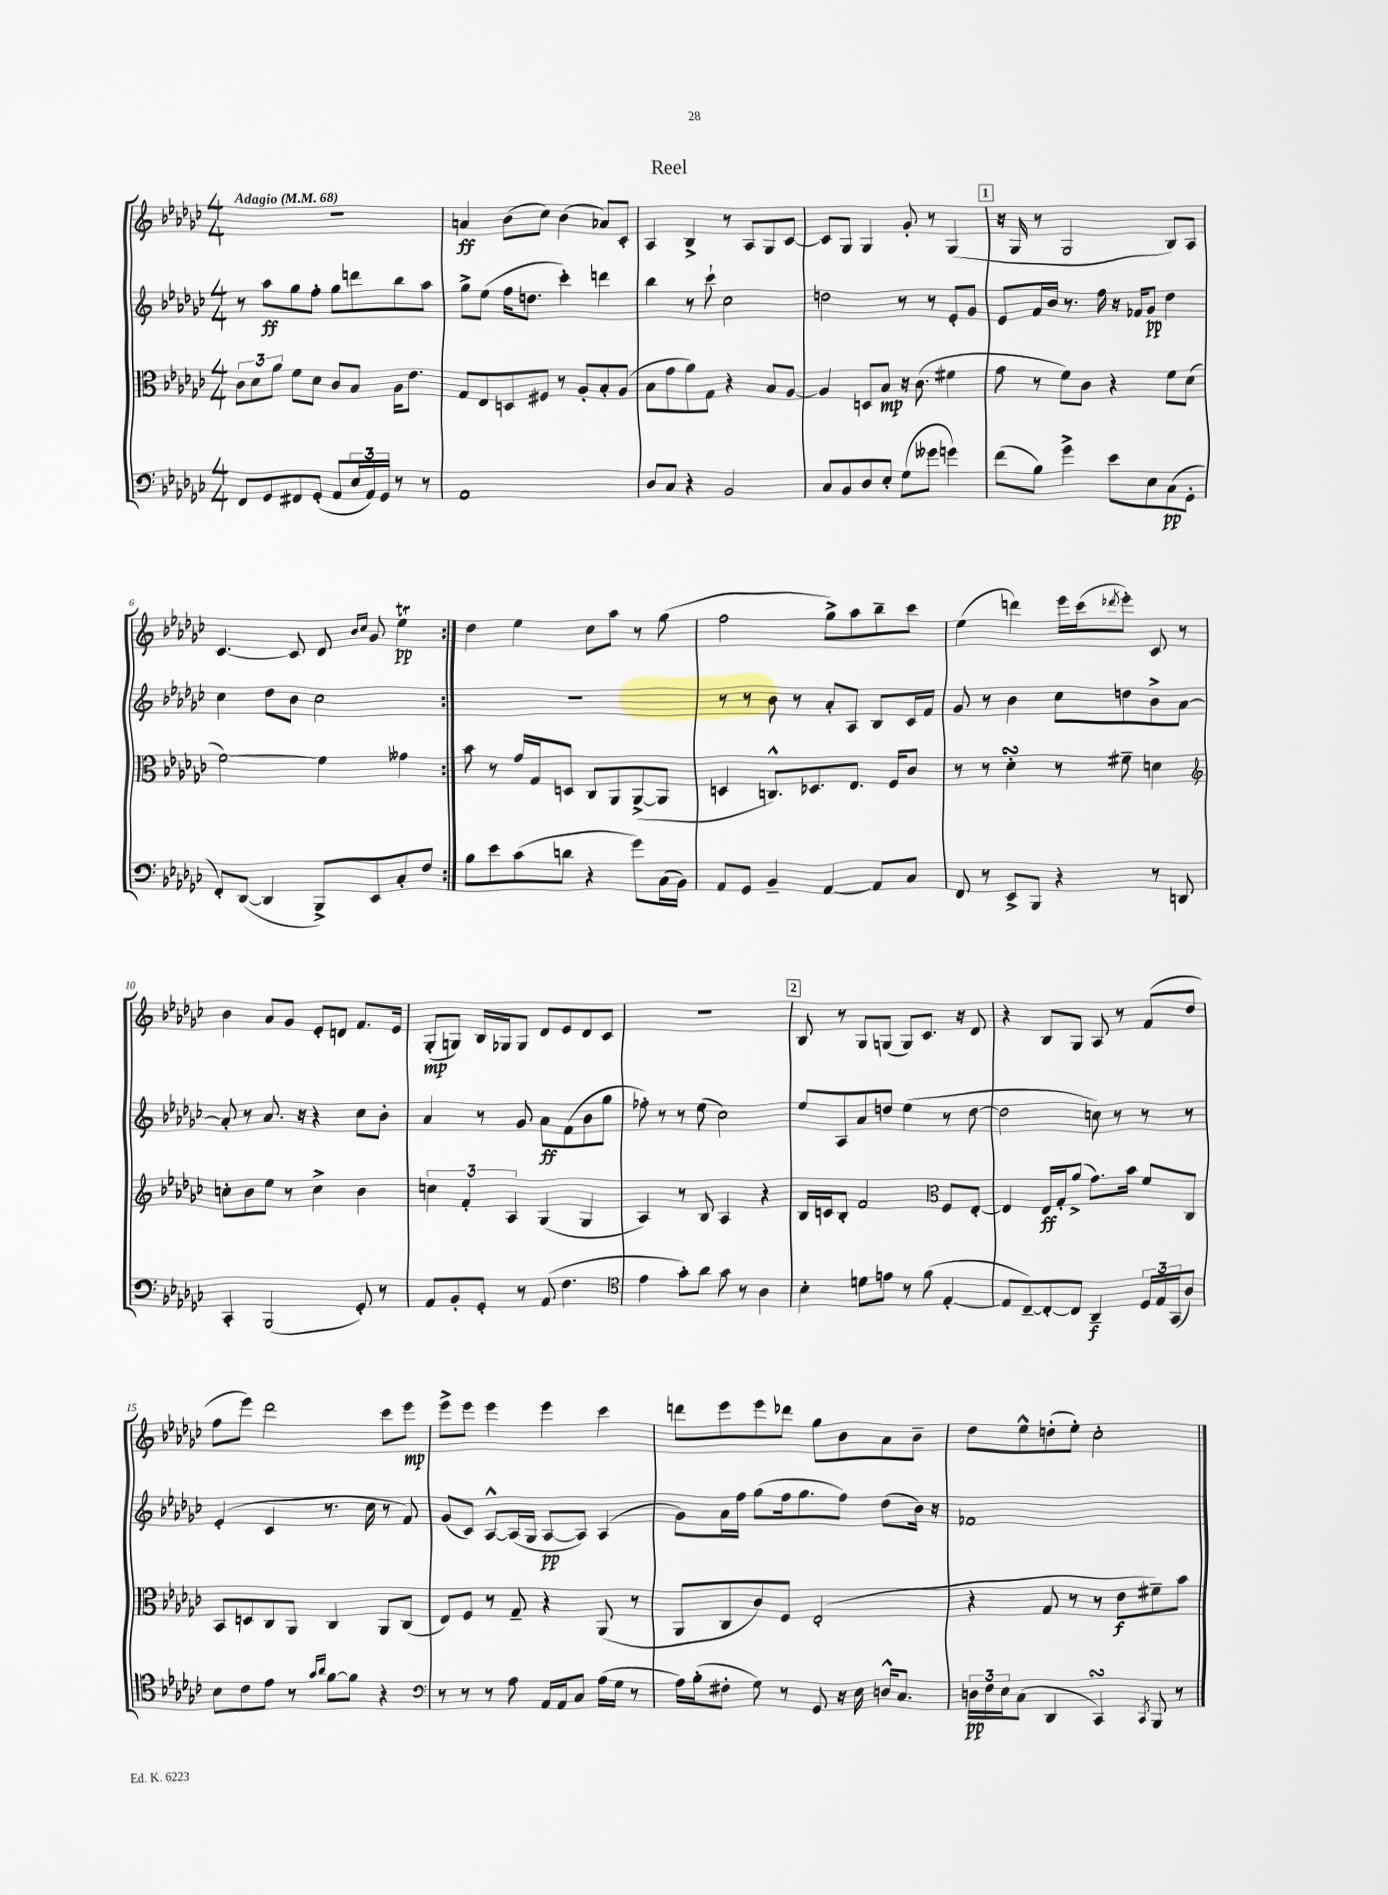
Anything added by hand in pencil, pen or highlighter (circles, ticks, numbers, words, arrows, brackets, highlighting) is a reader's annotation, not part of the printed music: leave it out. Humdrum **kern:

**kern	**dynam	**kern	**dynam	**kern	**dynam	**kern	**dynam
*part4	*part4	*part3	*part3	*part2	*part2	*part1	*part1
*staff4	*staff4	*staff3	*staff3	*staff2	*staff2	*staff1	*staff1
*clefF4	*	*clefC3	*	*clefG2	*	*clefG2	*
*k[b-e-a-d-g-c-]	*	*k[b-e-a-d-g-c-]	*	*k[b-e-a-d-g-c-]	*	*k[b-e-a-d-g-c-]	*
*M4/4	*	*M4/4	*	*M4/4	*	*M4/4	*
*MM68	*	*MM68	*	*MM68	*	*MM68	*
=1	=1	=1	=1	=1	=1	=1	=1
!	!	!	!	!	!	!LO:TX:a:B:t=Adagio	!
8FF/L	.	12c-\L	.	8r	.	1r	.
.	.	12d-\	.	.	.	.	.
8GG-/	.	.	.	8aa-\L	ff	.	.
.	.	12a-\J	.	.	.	.	.
8FF#X/	.	8f\L	.	8gg-\	.	.	.
(8GG-'/J	.	8d-\J	.	8ff'\J	.	.	.
8AA-/L	.	8c-/L	.	8gg-\L	.	.	.
24E-/L	.	8B-/J	.	8dddn\	.	.	.
24AA-/)	.	.	.	.	.	.	.
24GG-/JJ	.	.	.	.	.	.	.
8r	.	16A-\KL	.	8bb-\	.	.	.
.	.	8.e-\J	.	.	.	.	.
8r	.	.	.	8aa-\J	.	.	.
=2	=2	=2	=2	=2	=2	=2	=2
1AA-	.	8G-/L	.	8gg-^\L	.	4an/	ff
.	.	8E-/	.	(8ee-\J	.	.	.
.	.	8Dn/	.	16ff\KL	.	(8b-\L	.
.	.	.	.	8.ddn\J	.	.	.
.	.	8F#X/J	.	.	.	8cc-\J)	.
.	.	8r	.	4ccc-'\)	.	(4b-\	.
.	.	8A-'/L	.	.	.	.	.
.	.	8B-'/	.	4dddn\	.	8a-X/L)	.
.	.	(8A-/J	.	.	.	8c-'/J	.
=3	=3	=3	=3	=3	=3	=3	=3
8D-/L	.	8B-\L	.	4bb-\	.	4A-/	.
8C-/J	.	8g-\	.	.	.	.	.
4r	.	8a-\)	.	8r	.	4B-^/	.
.	.	8G-\J	.	8ccc-`\	.	.	.
2BB-/	.	4r	.	2cc-\	.	8r	.
.	.	.	.	.	.	8A-/L	.
.	.	8B-/L	.	.	.	8G-/	.
.	.	[8A-/J	.	.	.	[8c-/J	.
=4	=4	=4	=4	=4	=4	=4	=4
8C-/L	.	4A-/]	.	2ddn\	.	8c-/L]	.
8BB-/	.	.	.	.	.	8G-/J	.
8D-/	.	8Dn/L	.	.	.	4G-/	.
8E-'/J	.	8B-/J	mp	.	.	.	.
(8G-\L	.	16r	.	8r	.	8g-'/	.
.	.	(8.c-\	.	.	.	.	.
8g--X\J	.	.	.	8r	.	8r	.
4gn\)	.	4f#X\	.	8e-'/L	.	(4G-/	.
.	.	.	.	8g-/J	.	.	.
!!LO:REH:place=s1:t=1
=5	=5	=5	=5	=5	=5	=5	=5
(8f\L	.	8g-\	.	8e-/L	.	16r	.
.	.	.	.	.	.	16G-/	.
8B-\J)	.	8r	.	16f/L	.	8r	.
.	.	.	.	16b-/JJ	.	.	.
4g-^\	.	8f\L)	.	8.r	.	2G-/	.
.	.	8c-\J	.	.	.	.	.
.	.	.	.	16ff\	.	.	.
8e-\L	.	4r	.	16r	.	.	.
.	.	.	.	16f-X/KL	.	.	.
8E-\	.	.	.	8g-/J	pp	.	.
(8C-\	pp	8f\L	.	4dd-\	.	8B-/L)	.
8GG-'\J	.	(8d-\J	.	.	.	8A-/J	.
!!LO:LB:g=z
=6	=6	=6	=6	=6	=6	=6	=6
8FF'/L)	.	[2f\)	.	4cc-\	.	[4.c-/	.
([8DD-/J	.	.	.	.	.	.	.
4DD-/]	.	.	.	8dd-\L	.	.	.
.	.	.	.	8b-\J	.	8c-/]	.
8BBB-^/L)	.	4f\]	.	2cc-\	.	8d-/	.
.	.	.	.	.	.	16qqb-/LL	.
.	.	.	.	.	.	16qqcc-/JJ	.
8EE-/	.	.	.	.	.	8g-/	.
8C-'/	.	4g--X\	.	.	.	4ee-T\	pp
8F/J	.	.	.	.	.	.	.
=7:|!	=7:|!	=7:|!	=7:|!	=7:|!	=7:|!	=7:|!	=7:|!
8B-\L	.	8b-\	.	1r	.	4dd-\	.
8e-\	.	8r	.	.	.	.	.
(8c-\	.	16g-/LL	.	.	.	4ee-\	.
.	.	16G-/J	.	.	.	.	.
8dn\J	.	8Dn/J	.	.	.	.	.
4r	.	8C-/L	.	.	.	8cc-\L	.
.	.	8AA-/	.	.	.	8aa-\J	.
8g-\L)	.	([8AA-^/	.	.	.	8r	.
(16C-\L	.	8AA-/J]	.	.	.	(8gg-\	.
16BB-\JJ)	.	.	.	.	.	.	.
=8	=8	=8	=8	=8	=8	=8	=8
8AA-/L	.	4Dn/	.	8r	.	2ff\	.
8GG-/J	.	.	.	8r	.	.	.
4BB-~/	.	8.Cn^^/L)	.	8b-\	.	.	.
.	.	.	.	8r	.	.	.
.	.	8.D-X/	.	.	.	.	.
[4AA-/	.	.	.	8a-'/L	.	8gg-^\L)	.
.	.	8.E-/J	.	8A-/J	.	8aa-\	.
8AA-/L]	.	.	.	8B-/L	.	8bb-~\	.
.	.	16F/KL	.	.	.	.	.
8C-/J	.	8c-/J	.	16c-/L	.	8ccc-\J	.
.	.	.	.	16f/JJ	.	.	.
=9	=9	=9	=9	=9	=9	=9	=9
8FF/	.	8r	.	8g-/	.	(4ee-\	.
8r	.	8r	.	8r	.	.	.
8EE-^/L	.	4d-sSSS'\	.	4b-\	.	4dddn\)	.
8BBB-/J	.	.	.	.	.	.	.
4r	.	8r	.	8cc-\L	.	16eee-\LL	.
.	.	.	.	.	.	(16ccc-\J	.
.	.	.	.	.	.	8qddd-X/	.
.	.	8f#X~\	.	8ddn\	.	8eee-'\J)	.
8r	.	4dn\	.	8b-^\	.	8c-/	.
8DDn/	.	.	.	[8a-\J	.	8r	.
!!LO:LB:g=z
=10	=10	=10	=10	=10	=10	=10	=10
*	*	*clefG2	*	*	*	*	*
4CC-'/	.	8ccn'\L	.	8a-'/]	.	4b-\	.
.	.	8b-\	.	8r	.	.	.
(2BBB-/	.	8ee-\J	.	8.a-/	.	8a-/L	.
.	.	8r	.	.	.	8g-/J	.
.	.	.	.	16r	.	.	.
.	.	4cc^\	.	4r	.	8e-'/L	.
.	.	.	.	.	.	8dn/J	.
8GG-'/)	.	4b-\	.	8cc-\L	.	8.f/L	.
8r	.	.	.	8b-'\J	.	.	.
.	.	.	.	.	.	16e-/Jk	.
=11	=11	=11	=11	=11	=11	=11	=11
8AA-/L	.	6ccn\	.	4a-/	.	(8G-'/L	mp
8BB-'/	.	.	.	.	.	8Gn/J)	.
.	.	6f'/	.	.	.	.	.
8GG-'/J	.	.	.	8r	.	16B-/LL	.
.	.	.	.	.	.	16G-X/J	.
.	.	6A-/	.	.	.	.	.
8r	.	.	.	8g-/	.	8G-/J	.
(8AA-/	.	(4G-/	.	8a-\L	ff	8d-/L	.
4.F\	.	.	.	(8f\	.	8e-/	.
.	.	4G-/	.	8b-\	.	8d-/	.
.	.	.	.	8gg-\J	.	8c-/J	.
=12	=12	=12	=12	=12	=12	=12	=12
*clefC4	*	*	*	*	*	*	*
4e-\	.	4A-/)	.	8ff-X'\)	.	1r	.
.	.	.	.	8r	.	.	.
8g-'\L)	.	8r	.	8r	.	.	.
8a-\J	.	8B-/	.	(8ee-\	.	.	.
8g-\	.	4A-/	.	2cc-\)	.	.	.
8r	.	.	.	.	.	.	.
4A-\	.	4r	.	.	.	.	.
!!LO:REH:place=s1:t=2
=13	=13	=13	=13	=13	=13	=13	=13
4B-'\	.	16B-/LL	.	8ee-/L	.	8B-/	.
.	.	16cn/J	.	.	.	.	.
.	.	8B-'/J	.	8A-/	.	8r	.
8dn\L	.	2f/	.	8a-/	.	8G-/L	.
8en\J	.	.	.	8ddn/J	.	(8Gn/J	.
8r	.	.	.	(4ee-\	.	8G/L)	.
(8f\	.	.	.	.	.	8.c-/J	.
*	*	*clefC3	*	*	*	*	*
[4E-'/	.	8F/L	.	8r	.	.	.
.	.	.	.	.	.	16r	.
.	.	[8E-'/J	.	[8dd\	.	8d-/	.
=14	=14	=14	=14	=14	=14	=14	=14
8E-/L]	.	4E-/]	.	2dd\]	.	4r	.
[8C-~/)	.	.	.	.	.	.	.
8C-'/_	.	16E-/LL	ff	.	.	8B-/L	.
.	.	16G-'/J	.	.	.	.	.
8C-/J]	.	(8a-^/J	.	.	.	8G-/J	.
4AA-~/	f	8.g-\L)	.	8ccn\)	.	8A-/	.
.	.	.	.	8r	.	8r	.
.	.	16b-\Jk	.	.	.	.	.
24D-/LL	.	8f/L	.	8r	.	(8f/L	.
24E-/	.	.	.	.	.	.	.
(24GG-/J	.	.	.	.	.	.	.
8A-/J)	.	8C-/J	.	8r	.	8dd-/J	.
!!LO:LB:g=z
=15	=15	=15	=15	=15	=15	=15	=15
8B-\L	.	8BB-/L	.	(4e-'/	.	8ff\L	.
8c-\	.	8Dn/	.	.	.	8eee-\J)	.
8e-\J	.	8C-/	.	4c-/	.	2ddd-\	.
8r	.	8AA-/J	.	.	.	.	.
16qqg-/LL	.	.	.	.	.	.	.
16qqa-/JJ	.	.	.	.	.	.	.
[8f\L	.	4C-/	.	8.r	.	.	.
8f\J]	.	.	.	.	.	.	.
.	.	.	.	16cc-\	.	.	.
4r	.	8AA-/L	.	8r	.	8ccc-\L	.
.	.	(8C-/J	.	8f/)	.	8eee-\J	mp
=16	=16	=16	=16	=16	=16	=16	=16
*clefF4	*	*	*	*	*	*	*
8r	.	8E-/L)	.	(8g-/L	.	8eee-^\L	.
8r	.	8F/J	.	8c-/J)	.	8eee-\J	.
8r	.	8r	.	[8A-^^/L	.	4eee-\	.
8A-\	.	8G-~/	.	(16A-/L]	.	.	.
.	.	.	.	16G-/JJ	.	.	.
16AA-/LL	.	4r	.	[8A-/L	pp	4eee-\	.
16AA-/J	.	.	.	.	.	.	.
8C-/J	.	.	.	8A-/J])	.	.	.
(16A-\LL	.	(8AA-/	.	(4A-/	.	4ccc-\	.
16G-\JJ	.	.	.	.	.	.	.
8r	.	8r	.	.	.	.	.
=17	=17	=17	=17	=17	=17	=17	=17
16A-\LL)	.	8AA-/L	.	8g-\L)	.	8dddn\L	.
(16B-'\J	.	.	.	.	.	.	.
8F#X'\J	.	8C-/	.	16a-\L	.	8eee-\	.
.	.	.	.	16ff\JJ	.	.	.
8G-\)	.	8c-/)	.	(8gg-\L	.	8eee-\	.
8r	.	8F/J	.	16ff\k	.	8ddd-X\J	.
.	.	.	.	8.gg-\	.	.	.
8GG-/	.	(2E-'/	.	.	.	8gg-\L	.
16r	.	.	.	8ff\J)	.	8b-\	.
16E-\	.	.	.	.	.	.	.
16Dn^^/KL	.	.	.	(8dd-\L	.	8a-\	.
8.C-/J	.	.	.	.	.	.	.
.	.	.	.	16b-\Jk)	.	8b-~\J	.
.	.	.	.	16r	.	.	.
=18	=18	=18	=18	=18	=18	=18	=18
24Dn\LL	pp	4r	.	1f-X	.	8dd-\L	.
24F\	.	.	.	.	.	.	.
24E-\J	.	.	.	.	.	.	.
(8C-\J	.	.	.	.	.	8ee-^^\	.
4DD-/	.	8G-/	.	.	.	(8ddn'\	.
.	.	8r	.	.	.	8ee-'\J)	.
4CC-sSSs/)	.	8r	.	.	.	2cc-'\	.
.	.	8e-\L	f	.	.	.	.
8qCC-/	.	.	.	.	.	.	.
8BBB-/	.	8f#X~\)	.	.	.	.	.
8r	.	8b-\J	.	.	.	.	.
==	==	==	==	==	==	==	==
*-	*-	*-	*-	*-	*-	*-	*-
